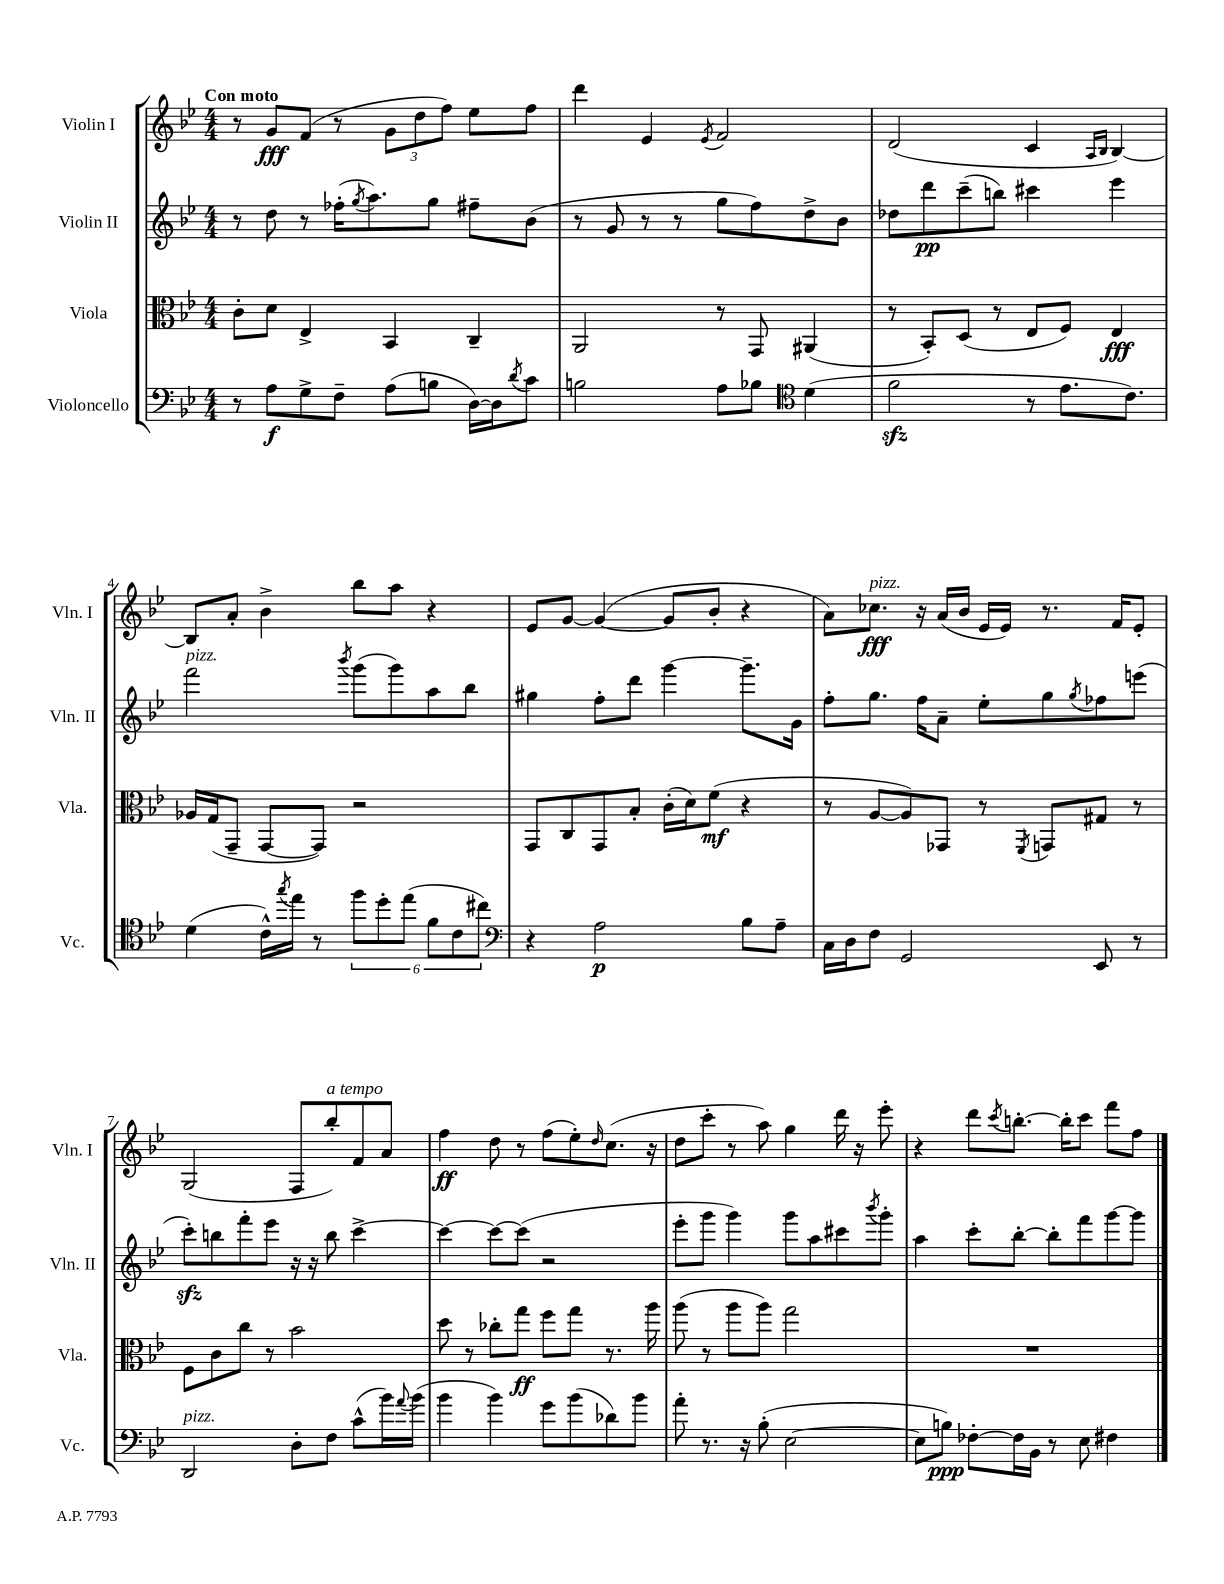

**kern	**dynam	**kern	**dynam	**kern	**dynam	**kern	**dynam
*part4	*part4	*part3	*part3	*part2	*part2	*part1	*part1
*staff4	*staff4	*staff3	*staff3	*staff2	*staff2	*staff1	*staff1
*I"Violoncello	*	*I"Viola	*	*I"Violin II	*	*I"Violin I	*
*I'Vc.	*	*I'Vla.	*	*I'Vln. II	*	*I'Vln. I	*
*clefF4	*	*clefC3	*	*clefG2	*	*clefG2	*
*k[b-e-]	*	*k[b-e-]	*	*k[b-e-]	*	*k[b-e-]	*
*M4/4	*	*M4/4	*	*M4/4	*	*M4/4	*
=1	=1	=1	=1	=1	=1	=1	=1
!	!	!	!	!	!	!LO:TX:a:B:t=Con moto	!
8r	.	8c'\L	.	8r	.	8r	.
8A\L	f	8d\J	.	8dd\	.	8g/L	fff
8G^\	.	4E-^/	.	8r	.	(8f/J	.
8F~\J	.	.	.	(16ff-X'\KL	.	8r	.
.	.	.	.	8qgg/	.	.	.
.	.	.	.	8.aa\)	.	.	.
(8A\L	.	4BB-/	.	.	.	12g\L	.
.	.	.	.	.	.	12dd\	.
8Bn\J	.	.	.	8gg\J	.	.	.
.	.	.	.	.	.	12ff\J)	.
[16D\LL)	.	4C~/	.	8ff#X~\L	.	8ee-\L	.
16D\J]	.	.	.	.	.	.	.
8qd/	.	.	.	.	.	.	.
8c\J	.	.	.	(8b-\J	.	8ff\J	.
=2	=2	=2	=2	=2	=2	=2	=2
2Bn\	.	2AA/	.	8r	.	4ddd\	.
.	.	.	.	8g/	.	.	.
.	.	.	.	8r	.	4e-/	.
.	.	.	.	8r	.	.	.
.	.	.	.	.	.	8qe-/	.
8A\L	.	8r	.	8gg\L	.	2f/	.
8B-X\J	.	8GG/	.	8ff\)	.	.	.
*clefC4	*	*	*	*	*	*	*
(4d\	.	(4AA#X/	.	8dd^\	.	.	.
.	.	.	.	8b-\J	.	.	.
=3	=3	=3	=3	=3	=3	=3	=3
2fzz\	.	8r	.	8dd-X\L	.	(2d/	.
.	.	8BB-'/L)	.	8ddd\	pp	.	.
.	.	(8D/J	.	(8ccc~\	.	.	.
.	.	8r	.	8bbn\J)	.	.	.
8r	.	8E-/L	.	4ccc#X\	.	4c/	.
8.e-\L	.	8F/J)	.	.	.	.	.
.	.	.	.	.	.	16qqA/LL	.
.	.	.	.	.	.	16qqB-/JJ	.
.	.	4E-/	fff	4eee-\	.	[4B-/)	.
8.c\J)	.	.	.	.	.	.	.
!!LO:LB:g=z
=4	=4	=4	=4	=4	=4	=4	=4
!	!	!	!	!LO:TX:a:i:t=pizz.	!	!	!
(4d\	.	16A-X/LL	.	2fff\	.	8B-/L]	.
.	.	(16G/J	.	.	.	.	.
.	.	8GG~/J	.	.	.	8a'/J	.
16c^^\LL)	.	[8GG/L	.	.	.	4b-^\	.
8qgg/	.	.	.	.	.	.	.
16ee-\JJ	.	.	.	.	.	.	.
8r	.	8GG/J])	.	.	.	.	.
.	.	.	.	8qbbb-/	.	.	.
12ff\L	.	2r	.	(8ggg\L	.	8bb-\L	.
12dd'\	.	.	.	.	.	.	.
.	.	.	.	8ggg\)	.	8aa\J	.
(12ee-\J	.	.	.	.	.	.	.
12f\L	.	.	.	8aa\	.	4r	.
12c\	.	.	.	.	.	.	.
.	.	.	.	8bb-\J	.	.	.
12cc#X\J)	.	.	.	.	.	.	.
=5	=5	=5	=5	=5	=5	=5	=5
*clefF4	*	*	*	*	*	*	*
4r	.	8GG/L	.	4gg#X\	.	8e-/L	.
.	.	8C/	.	.	.	[8g/J	.
2A\	p	8GG/	.	8ff'\L	.	(4g/_	.
.	.	8B-'/J	.	8ddd\J	.	.	.
.	.	(16c'\LL	.	[4ggg\	.	8g/L]	.
.	.	16d\J)	.	.	.	.	.
.	.	(8f\J	mf	.	.	8b-'/J	.
8B-\L	.	4r	.	8.ggg~\L]	.	4r	.
8A~\J	.	.	.	.	.	.	.
.	.	.	.	16g\Jk	.	.	.
=6	=6	=6	=6	=6	=6	=6	=6
16C\LL	.	8r	.	8ff'\L	.	8a\L)	.
16D\J	.	.	.	.	.	.	.
!	!	!	!	!	!	!LO:TX:a:i:t=pizz.	!
8F\J	.	[8A/L	.	8.gg\J	.	8.cc-X\J	fff
2GG/	.	8A/])	.	.	.	.	.
.	.	.	.	16ff\KL	.	16r	.
.	.	8GG-X/J	.	8a~\J	.	(16a/LL	.
.	.	.	.	.	.	16b-/JJ	.
.	.	8r	.	8ee-'\L	.	16e-/LL	.
.	.	.	.	.	.	16e-/JJ)	.
.	.	8qFF/	.	.	.	.	.
.	.	8GGn/L	.	8gg\	.	8.r	.
.	.	.	.	8qgg/	.	.	.
8EE-/	.	8G#X/J	.	8ff-X\	.	.	.
.	.	.	.	.	.	16f/KL	.
8r	.	8r	.	(8eeen\J	.	8e-'/J	.
!!LO:LB:g=z
=7	=7	=7	=7	=7	=7	=7	=7
!LO:TX:a:i:t=pizz.	!	!	!	!	!	!	!
2DD/	.	8F\L	.	8ccczz'\L)	.	(2G/	.
.	.	8c\	.	8bbn\	.	.	.
.	.	8cc\J	.	8fff'\	.	.	.
.	.	8r	.	8eee-\J	.	.	.
8D'\L	.	2b-\	.	16r	.	8F/L	.
.	.	.	.	16r	.	.	.
!	!	!	!	!	!	!LO:TX:a:i:t=a tempo	!
8F\J	.	.	.	8bb\	.	8bb-'/)	.
(8c^^\L	.	.	.	[4ccc^\	.	8f/	.
16b-\L)	.	.	.	.	.	8a/J	.
8qqa/	.	.	.	.	.	.	.
(16b-\JJ	.	.	.	.	.	.	.
=8	=8	=8	=8	=8	=8	=8	=8
4b-\	.	8dd\	.	4ccc\_	.	4ff\	ff
.	.	8r	.	.	.	.	.
4b-\)	.	8cc-X'\L	.	8ccc\L_	.	8dd\	.
.	.	8gg\J	ff	(8ccc\J]	.	8r	.
8g\L	.	8ff\L	.	2r	.	(8ff\L	.
(8b-\	.	8gg\J	.	.	.	8ee-'\)	.
.	.	.	.	.	.	16qqdd/	.
8d-X\)	.	8.r	.	.	.	(8.cc\J	.
8b-\J	.	.	.	.	.	.	.
.	.	16aa\	.	.	.	16r	.
=9	=9	=9	=9	=9	=9	=9	=9
8a'\	.	(8aa\	.	8eee-'\L	.	8dd\L	.
8.r	.	8r	.	8ggg\J	.	8ccc'\J	.
.	.	8aa\L	.	4ggg\)	.	8r	.
16r	.	.	.	.	.	.	.
(8B-'\	.	8aa\J)	.	.	.	8aa\)	.
[2E-\	.	2gg\	.	8ggg\L	.	4gg\	.
.	.	.	.	8aa\	.	.	.
.	.	.	.	8ccc#X\	.	16ddd\	.
.	.	.	.	.	.	16r	.
.	.	.	.	8qbbb-/	.	.	.
.	.	.	.	8ggg'\J	.	8eee-'\	.
=10	=10	=10	=10	=10	=10	=10	=10
8E-\L]	.	1r	.	4aa\	.	4r	.
8Bn\J)	ppp	.	.	.	.	.	.
[8F-X'\L	.	.	.	8ccc'\L	.	8ddd\L	.
.	.	.	.	.	.	8qccc/	.
16F-\L]	.	.	.	[8bb-'\J	.	[8.bbn'\J	.
16BB-\JJ	.	.	.	.	.	.	.
8r	.	.	.	8bb-'\L]	.	.	.
.	.	.	.	.	.	16bb'\KL]	.
8E-\	.	.	.	8fff\	.	8ccc\J	.
4F#X\	.	.	.	[8ggg\	.	8fff\L	.
.	.	.	.	8ggg\J]	.	8ff\J	.
==	==	==	==	==	==	==	==
*-	*-	*-	*-	*-	*-	*-	*-
